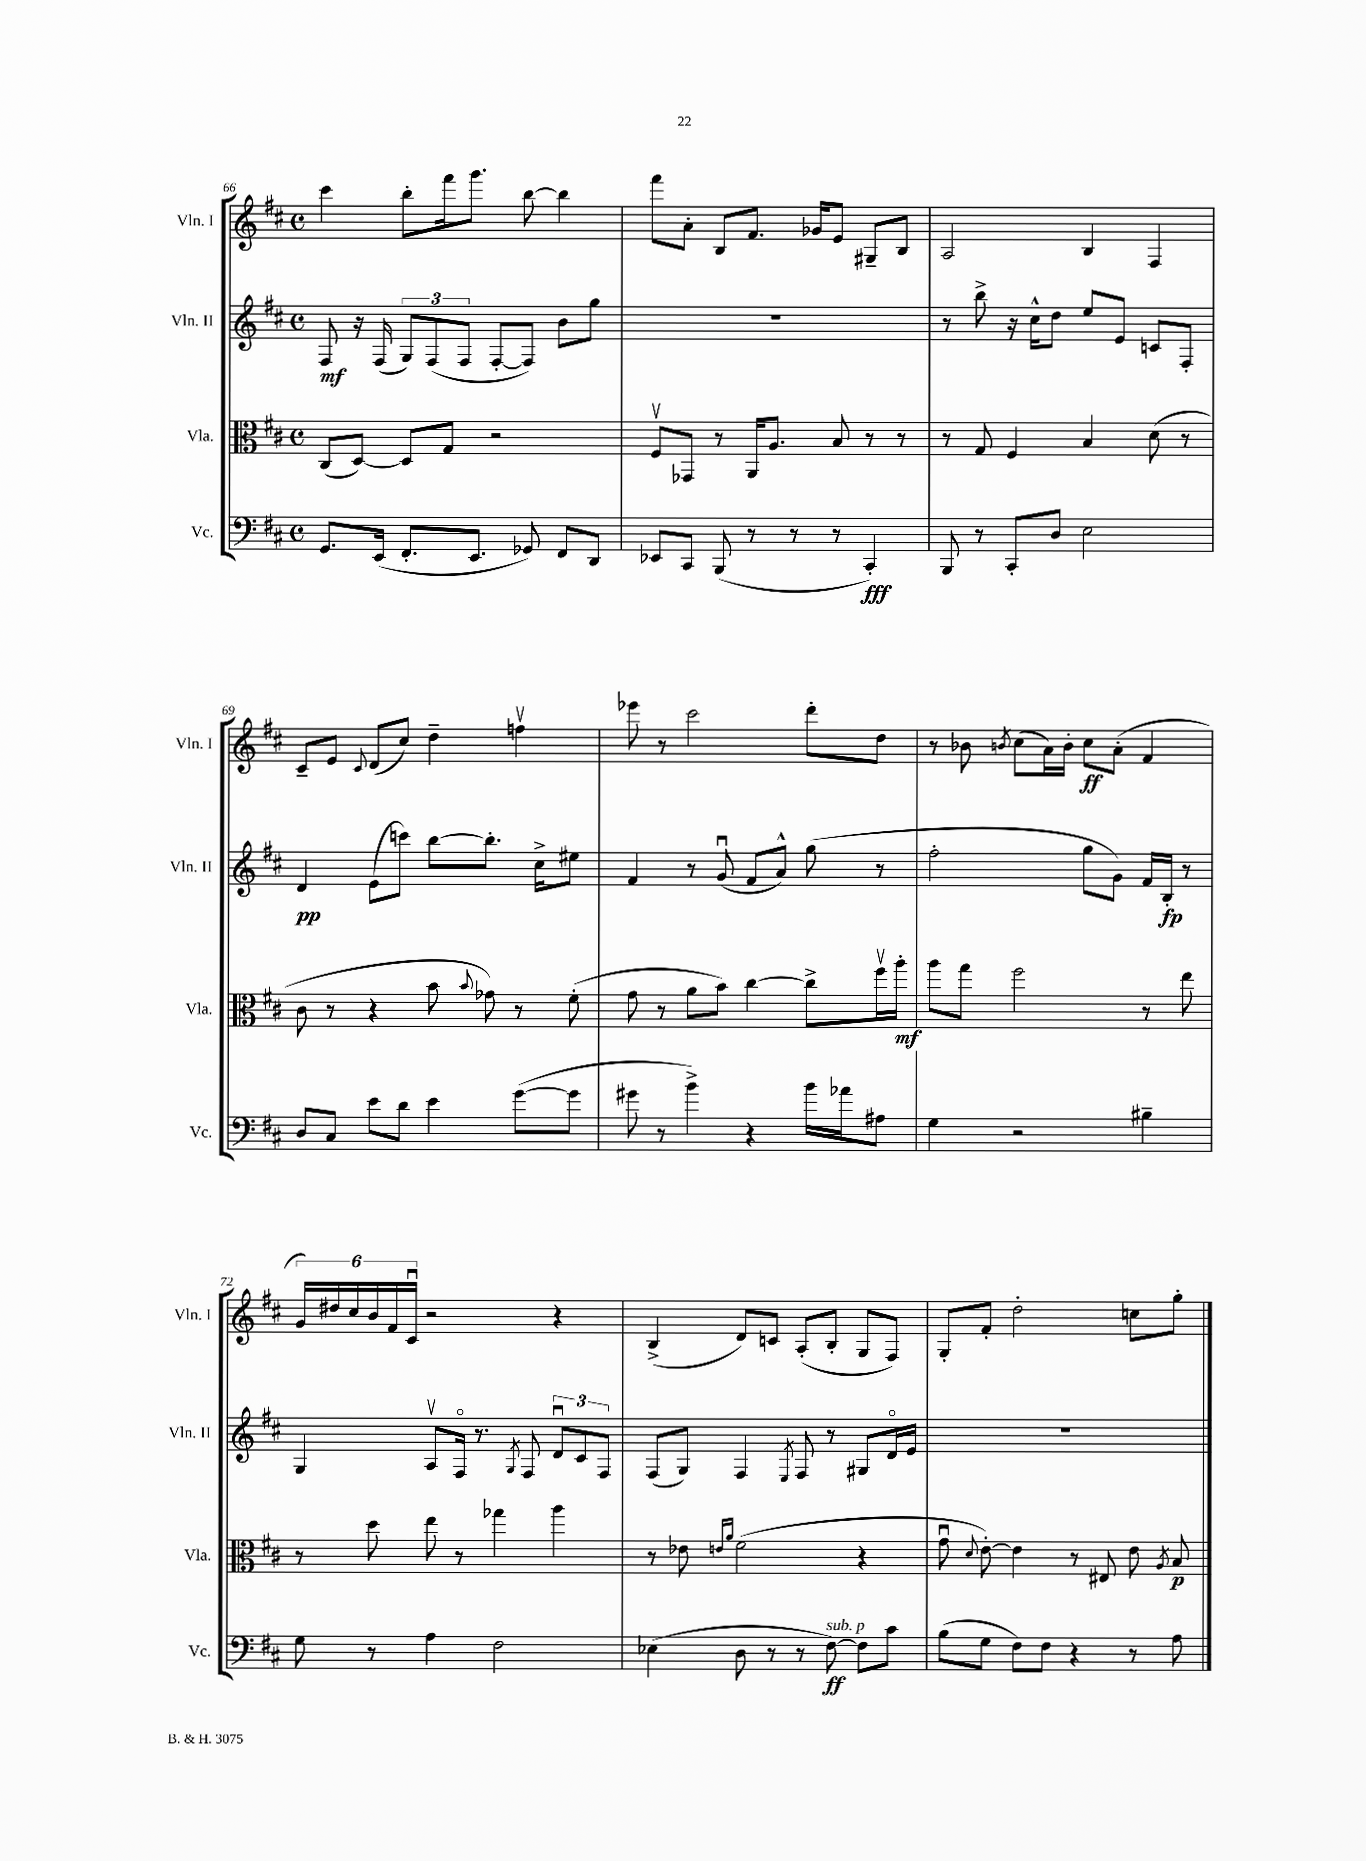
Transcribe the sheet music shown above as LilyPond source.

<<
\new StaffGroup <<
\new Staff = "s0" \with { instrumentName = "Vln. I" shortInstrumentName = "Vln. I" } {
    \clef treble \key d \major \defaultTimeSignature \time 4/4
    \autoBeamOff cis'''4 b''8[-. fis'''16 g'''8.] b''8~ b''4 |
    fis'''8[ a'8]-. b8[ fis'8.] ges'16[ e'8] gis8[-- b8] |
    a2 b4 fis4 |
    cis'8[-- e'8] \appoggiatura { cis'8 } d'8[( cis''8]) d''4-- f''4\upbow |
    ees'''8 r8 cis'''2 d'''8[-. d''8] |
    r8 bes'8 \acciaccatura { b'8 } cis''8[( a'16) b'16]-. cis''8[\ff a'8]-.( fis'4 |
    \tuplet 6/4 { g'16[) dis''16 cis''16 b'16 fis'16 cis'16]\downbow } r2 r4 |
    b4->( d'8[) c'8] a8[-.( b8]-. g8[ fis8]) |
    g8[-. fis'8]-. d''2-. c''8[ g''8]-. \bar "|." |
}
\new Staff = "s1" \with { instrumentName = "Vln. II" shortInstrumentName = "Vln. II" } {
    \clef treble \key d \major \defaultTimeSignature \time 4/4
    \autoBeamOff fis8\mf r16 fis16( \tuplet 3/2 { g8[) fis8( fis8] } fis8[~-. fis8]) b'8[ g''8] |
    R1 |
    r8 b''8-> r16 cis''16[-^ d''8] e''8[ e'8] c'8[ fis8]-. |
    d'4\pp e'8[( c'''8]) b''8[~ b''8.]-. cis''16[-> eis''8] |
    fis'4 r8 g'8\downbow( fis'8[ a'8]-^) g''8( r8 |
    fis''2-. g''8[ g'8]) fis'16[ b16]-.\fp r8 |
    g4 a8[\upbow fis16]\flageolet r8. \acciaccatura { g8 } fis8 \tuplet 3/2 { d'8[\downbow cis'8 fis8] } |
    fis8[( g8]) fis4 \acciaccatura { e8 } fis8 r8 gis8[ d'16\flageolet e'16] |
    R1 \bar "|." |
}
\new Staff = "s2" \with { instrumentName = "Vla." shortInstrumentName = "Vla." } {
    \clef alto \key d \major \defaultTimeSignature \time 4/4
    \autoBeamOff cis8[( d8]~) d8[ g8] r2 |
    fis8[\upbow ges,8] r8 a,16[ a8.] b8 r8 r8 |
    r8 g8 fis4 b4 d'8( r8 |
    cis'8 r8 r4 b'8 \appoggiatura { b'8 } ges'8) r8 fis'8-.( |
    g'8 r8 a'8[ b'8]) cis''4~ cis''8[-> fis''16\upbow a''16]-.\mf |
    a''8[ g''8] fis''2 r8 e''8 |
    r8 d''8 e''8 r8 ges''4 a''4 |
    r8 ees'8 \grace { e'16[ a'16] } fis'2( r4 |
    g'8\downbow \appoggiatura { d'8 } e'8~-.) e'4 r8 eis8 e'8 \acciaccatura { a8 } b8\p \bar "|." |
}
\new Staff = "s3" \with { instrumentName = "Vc." shortInstrumentName = "Vc." } {
    \clef bass \key d \major \defaultTimeSignature \time 4/4
    \autoBeamOff g,8.[ e,16]( fis,8.[-. e,8.] ges,8) fis,8[ d,8] |
    ees,8[ cis,8] b,,8( r8 r8 r8 cis,4-.\fff) |
    b,,8 r8 cis,8[-. d8] e2 |
    d8[ cis8] e'8[ d'8] e'4 g'8[~( g'8] |
    gis'8 r8 b'4->) r4 b'16[ aes'16 ais8] |
    g4 r2 bis4-- |
    g8 r8 a4 fis2 |
    ees4( d8 r8 r8 fis8~\ff^\markup { \italic "sub. p" }) fis8[ cis'8] |
    b8[( g8] fis8[) fis8] r4 r8 a8 \bar "|." |
}
>>
>>
\layout { \context { \Score currentBarNumber = #66 } }
